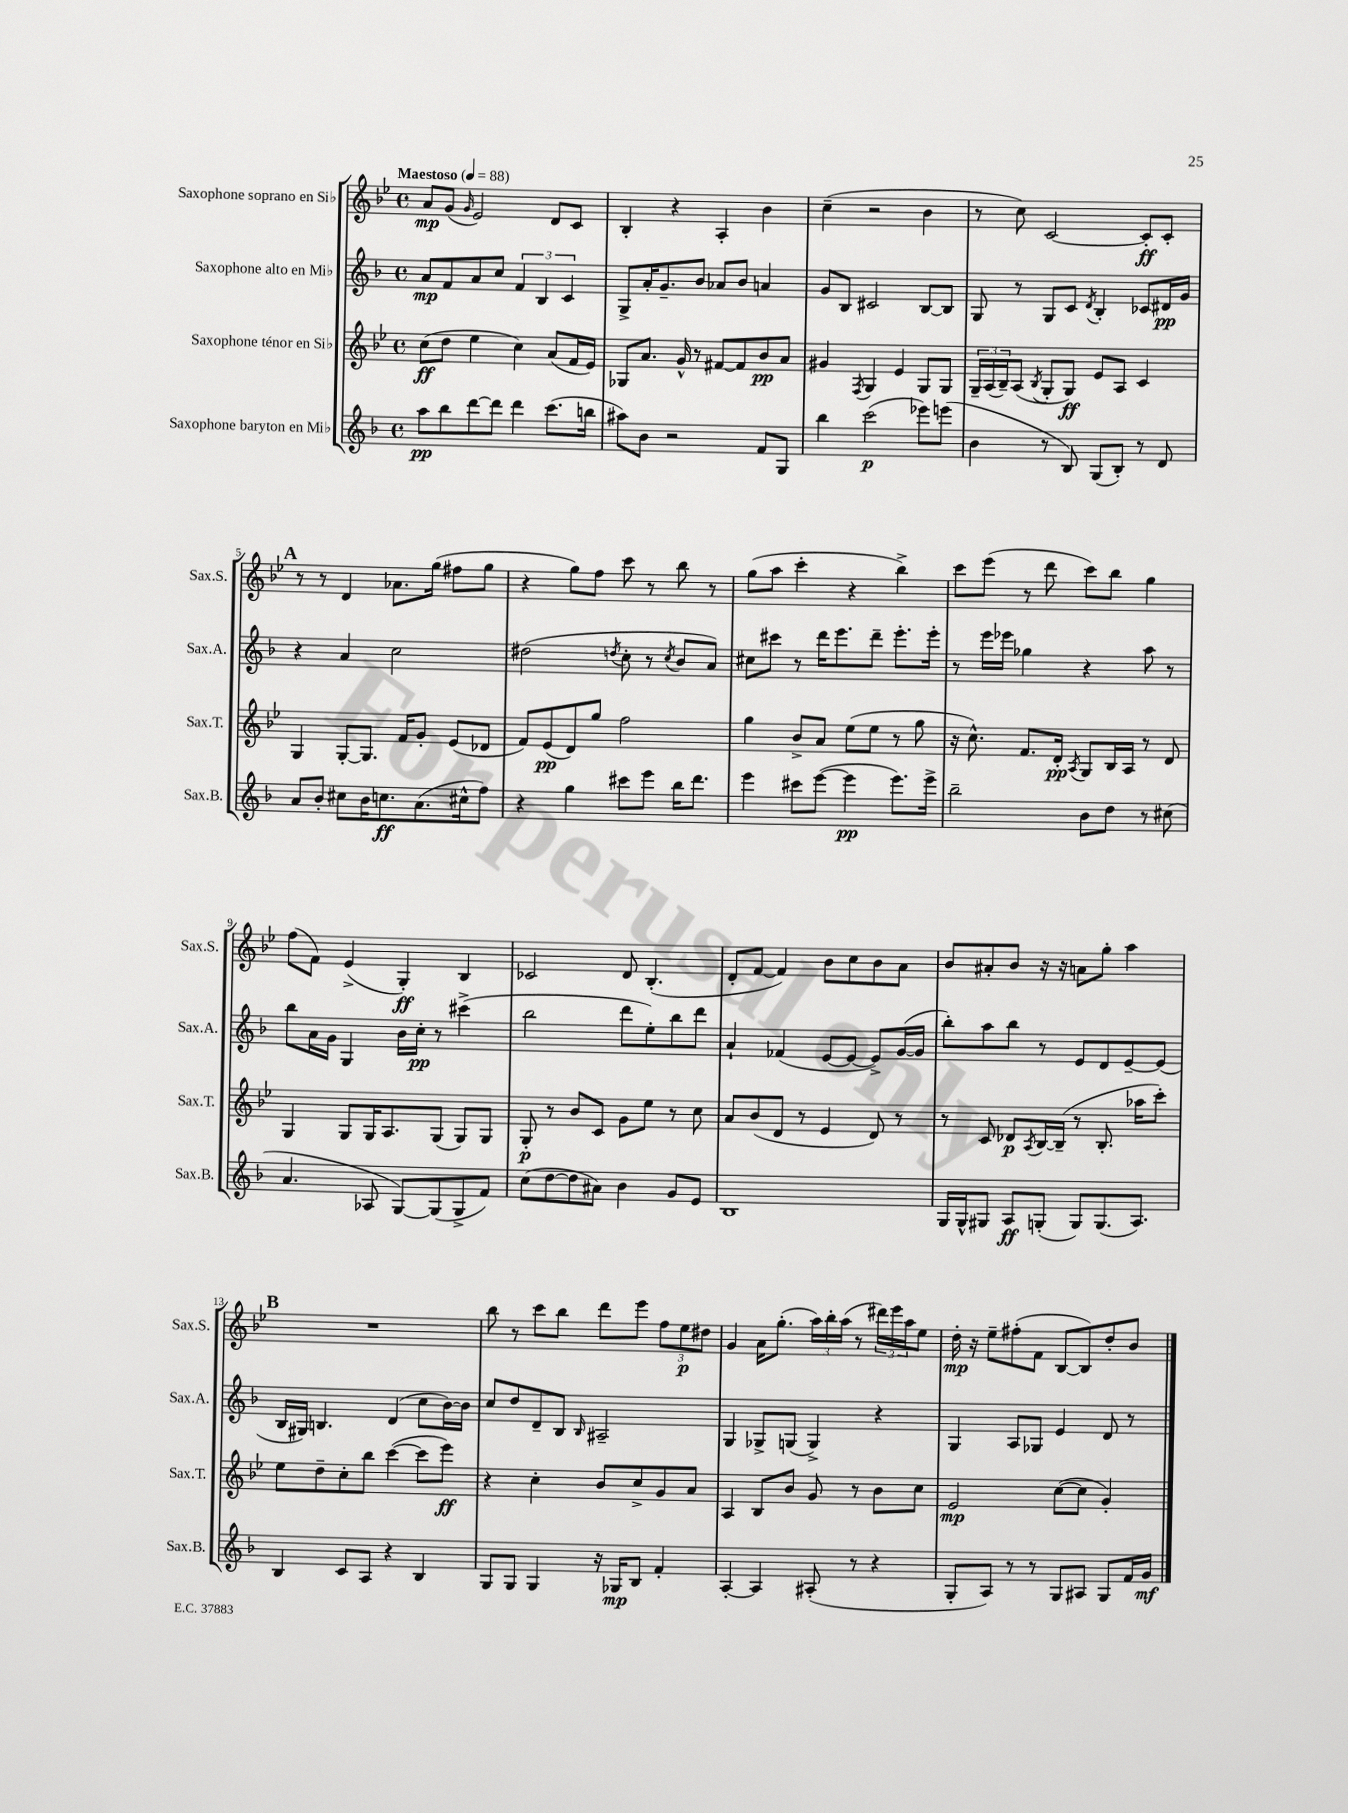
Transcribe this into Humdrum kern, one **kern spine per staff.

**kern	**dynam	**kern	**dynam	**kern	**dynam	**kern	**dynam
*part4	*part4	*part3	*part3	*part2	*part2	*part1	*part1
*staff4	*staff4	*staff3	*staff3	*staff2	*staff2	*staff1	*staff1
*I"Saxophone baryton en Mi♭	*	*I"Saxophone ténor en Si♭	*	*I"Saxophone alto en Mi♭	*	*I"Saxophone soprano en Si♭	*
*I'Sax.B.	*	*I'Sax.T.	*	*I'Sax.A.	*	*I'Sax.S.	*
*clefG2	*	*clefG2	*	*clefG2	*	*clefG2	*
*k[b-]	*	*k[b-e-]	*	*k[b-]	*	*k[b-e-]	*
*M4/4	*	*M4/4	*	*M4/4	*	*M4/4	*
*met(c)	*	*met(c)	*	*met(c)	*	*met(c)	*
*MM88	*	*MM88	*	*MM88	*	*MM88	*
=1	=1	=1	=1	=1	=1	=1	=1
!	!	!	!	!	!	!LO:TX:a:B:t=Maestoso	!
8aa\L	pp	(8cc\L	ff	8a/L	mp	8a/L	mp
8bb-\	.	8dd\J	.	8f/	.	(8g/J	.
.	.	.	.	.	.	16qqg/	.
[8ddd\	.	4ee-\	.	8a/	.	2e-/)	.
8ddd\J]	.	.	.	8cc/J	.	.	.
4ddd\	.	4cc\)	.	6f/	.	.	.
.	.	.	.	6B-/	.	.	.
(8.ccc\L	.	(8a/L	.	.	.	8d/L	.
.	.	.	.	6c/	.	.	.
.	.	16f/L	.	.	.	8c/J	.
16bbn\Jk	.	16e-/JJ)	.	.	.	.	.
=2	=2	=2	=2	=2	=2	=2	=2
8aa#X\L)	.	8G-X/L	.	8G^/L	.	4B-'/	.
8b-\J	.	8.a/J	.	16a'/K	.	.	.
.	.	.	.	8.g~/	.	.	.
2r	.	.	.	.	.	4r	.
.	.	16g^^/	.	.	.	.	.
.	.	8r	.	8b-/J	.	.	.
.	.	[8f#X/L	.	8a-X/L	.	4A'/	.
.	.	8f#/]	.	8b-/J	.	.	.
8f/L	.	8b-/	pp	4an/	.	4b-\	.
8G/J	.	8a/J	.	.	.	.	.
=3	=3	=3	=3	=3	=3	=3	=3
4bb-\	.	4g#X/	.	8g/L	.	(4cc~\	.
.	.	.	.	8B-/J	.	.	.
.	.	8qF/	.	.	.	.	.
(2ccc\	p	4G/	.	2c#X/	.	2r	.
.	.	4e-/	.	.	.	.	.
8eee-X\L)	.	8G/L	.	[8B-/L	.	4b-\	.
(8eeen\J	.	8G/J	.	8B-/J]	.	.	.
=4	=4	=4	=4	=4	=4	=4	=4
4b-\	.	24G~/LL	.	8G/	.	8r	.
.	.	(24A/	.	.	.	.	.
.	.	24B-~/J)	.	.	.	.	.
.	.	(8A/J	.	8r	.	8cc\)	.
.	.	8qB-/	.	.	.	.	.
8r	.	8G'/L	.	8G/L	.	[2c/	.
8B-/)	.	8G/J)	ff	8c/J	.	.	.
.	.	.	.	8qd/	.	.	.
(8G/L	.	8e-/L	.	4B-'/	.	.	.
8B-'/J)	.	8A/J	.	.	.	.	.
8r	.	4c/	.	8c-X/L	.	8c'/L]	ff
8d/	.	.	.	16d#X/L	pp	8c'/J	.
.	.	.	.	16g/JJ	.	.	.
!!LO:LB:g=z
!!LO:REH:place=s1:t=A
=5	=5	=5	=5	=5	=5	=5	=5
8a/L	.	4G/	.	4r	.	8r	.
8b-'/J	.	.	.	.	.	8r	.
8cc#X\L	.	[8G'/L	.	4a/	.	4d/	.
16b-\K	.	8.G/J]	.	.	.	.	.
8.ccn\	ff	.	.	.	.	.	.
.	.	.	.	2cc\	.	8.a-X\L	.
.	.	16f/KL	.	.	.	.	.
(8.a\	.	8g'/J	.	.	.	.	.
.	.	.	.	.	.	(16gg\Jk	.
.	.	(8e-/L	.	.	.	8ff#X\L	.
16cc#X^^\k	.	.	.	.	.	.	.
8ff\J)	.	8d-X/J	.	.	.	8gg\J	.
=6	=6	=6	=6	=6	=6	=6	=6
4r	.	8f/L)	.	(2dd#X\	.	4r	.
.	.	(8e-/	pp	.	.	.	.
4gg\	.	8d/)	.	.	.	8gg\L)	.
.	.	8gg/J	.	.	.	8ff\J	.
.	.	.	.	8qddn/	.	.	.
8ccc#X\L	.	2ff\	.	8cc'\	.	8ccc\	.
8eee\J	.	.	.	8r	.	8r	.
.	.	.	.	8qcc/	.	.	.
16bb-\KL	.	.	.	8b-/L	.	8bb-\	.
8.ddd\J	.	.	.	.	.	.	.
.	.	.	.	8a/J)	.	8r	.
=7	=7	=7	=7	=7	=7	=7	=7
4eee\	.	4gg\	.	8cc#X\L	.	(8gg\L	.
.	.	.	.	8ccc#X\J	.	8aa\J	.
8ccc#X\L	.	8b-^/L	.	8r	.	4ccc'\	.
([8eee\J	.	8a/J	.	16ddd\KL	.	.	.
.	.	.	.	8.eee\	.	.	.
4eee\]	pp	(8ee-\L	.	.	.	4r	.
.	.	8ee-\J	.	8ddd~\J	.	.	.
8.eee\L)	.	8r	.	8.eee'\L	.	4bb-^\)	.
.	.	8gg\	.	.	.	.	.
16eee^\Jk	.	.	.	16eee'\Jk	.	.	.
=8	=8	=8	=8	=8	=8	=8	=8
2bb-~\	.	16r	.	8r	.	8ccc\L	.
.	.	8.cc^^\)	.	.	.	.	.
.	.	.	.	16eee\LL	.	(8eee-\J	.
.	.	.	.	16eee-X\JJ	.	.	.
.	.	8.f/L	.	4gg-X\	.	8r	.
.	.	.	.	.	.	8ddd\	.
.	.	16d'/Jk	pp	.	.	.	.
.	.	8qA/	.	.	.	.	.
8b-\L	.	8G/L	.	4r	.	8ccc\L)	.
8dd\J	.	16B-/L	.	.	.	8bb-\J	.
.	.	16A/JJ	.	.	.	.	.
8r	.	8r	.	8aa\	.	4gg\	.
(8cc#X\	.	8d/	.	8r	.	.	.
!!LO:LB:g=z
=9	=9	=9	=9	=9	=9	=9	=9
4.a/	.	4G/	.	8bb-\L	.	(8ff\L	.
.	.	.	.	16a\L	.	8f\J)	.
.	.	.	.	16g\JJ	.	.	.
.	.	8G/L	.	4G/	.	(4e-^/	.
8A-X/	.	16G/K	.	.	.	.	.
.	.	8.A/	.	.	.	.	.
[8G/L)	.	.	.	16b-\LL	.	4G'/)	ff
.	.	.	.	16cc'\JJ	pp	.	.
(8G/]	.	(8G/J	.	8r	.	.	.
8G^/	.	8G/L)	.	(4ccc#X^\	.	4B-/	.
8f/J)	.	8G/J	.	.	.	.	.
=10	=10	=10	=10	=10	=10	=10	=10
(8cc\L	.	8G'/	p	2bb-\	.	2c-X/	.
[8dd\	.	8r	.	.	.	.	.
8dd\]	.	8b-/L	.	.	.	.	.
8a#X\J)	.	8c/J	.	.	.	.	.
4b-\	.	8g\L	.	8ddd\L	.	8d/	.
.	.	8ee-\J	.	8ee'\)	.	(4.B-'/	.
8g/L	.	8r	.	8bb-\	.	.	.
8e/J	.	8cc\	.	8ddd\J	.	.	.
=11	=11	=11	=11	=11	=11	=11	=11
1B-	.	8a/L	.	4a`/	.	8d'/L	.
.	.	(8b-/	.	.	.	[8f/J	.
.	.	8d/J	.	(4f-X/	.	4f/])	.
.	.	8r	.	.	.	.	.
.	.	4e-/	.	[8e/L	.	8b-\L	.
.	.	.	.	8e/J_	.	8cc\	.
.	.	8d/)	.	8e^/L])	.	8b-\	.
.	.	8r	.	([16g/L	.	8a\J	.
.	.	.	.	16g/JJ]	.	.	.
=12	=12	=12	=12	=12	=12	=12	=12
16G/LL	.	8r	.	8bb-'\L)	.	8b-/L	.
16G^^/J	.	.	.	.	.	.	.
8G#X/J	.	8c/	.	8aa\	.	8a#X'/	.
8A/L	ff	8d-X/L	p	8bb-\J	.	8b-/J	.
.	.	8qA/	.	.	.	.	.
(8Gn'/J	.	[16B-/L	.	8r	.	16r	.
.	.	(16B-~/JJ]	.	.	.	16r	.
8G/L)	.	8r	.	8e/L	.	8an\L	.
(8.G/	.	8.B-'/	.	8d/	.	8gg'\J	.
.	.	.	.	[8e~/	.	4aa\	.
8.A/J)	.	16aa-X\KL	.	.	.	.	.
.	.	8ccc'\J)	.	(8e/J]	.	.	.
!!LO:LB:g=z
!!LO:REH:place=s1:t=B
=13	=13	=13	=13	=13	=13	=13	=13
4B-/	.	8ee-\L	.	16B-/LL	.	1r	.
.	.	.	.	16G#X/JJ)	.	.	.
.	.	8dd~\	.	4.Bn/	.	.	.
8c/L	.	8cc'\	.	.	.	.	.
8A/J	.	8bb-\J	.	.	.	.	.
4r	.	([4ccc\	.	(4d/	.	.	.
4B-/	.	8ccc\L]	.	8cc\L	.	.	.
.	.	8eee-\J)	ff	[16b-\L)	.	.	.
.	.	.	.	16b-\JJ]	.	.	.
=14	=14	=14	=14	=14	=14	=14	=14
8G/L	.	4r	.	8cc/L	.	8bb-\	.
8G/J	.	.	.	8dd/	.	8r	.
4G/	.	4cc'\	.	8d~/	.	8ccc\L	.
.	.	.	.	8B-/J	.	8bb-\J	.
.	.	.	.	16qqB-/	.	.	.
16r	.	8b-/L	.	2A#X~/	.	8ddd\L	.
16G-X/KL	mp	.	.	.	.	.	.
8B-/J	.	8cc^/	.	.	.	8eee-\J	.
4f'/	.	8g/	.	.	.	12ff\L	.
.	.	.	.	.	.	12ee-\	p
.	.	8a/J	.	.	.	.	.
.	.	.	.	.	.	12dd#X\J	.
=15	=15	=15	=15	=15	=15	=15	=15
[4A'/	.	4A/	.	4G/	.	4g/	.
4A/]	.	8B-/L	.	8G-X^/L	.	16a\KL	.
.	.	.	.	.	.	(8.gg'\J	.
.	.	8b-/J	.	(8Gn/J	.	.	.
(8A#X'/	.	8g/	.	4G^/)	.	24aa\LL)	.
.	.	.	.	.	.	24bb-'\	.
.	.	.	.	.	.	(24aa\JJ	.
8r	.	8r	.	.	.	8r	.
4r	.	8b-\L	.	4r	.	24ddd#X\LL)	.
.	.	.	.	.	.	24eee-\	.
.	.	.	.	.	.	24aa\J	.
.	.	8cc\J	.	.	.	8ee-\J	.
=16	=16	=16	=16	=16	=16	=16	=16
8G'/L	.	2e-/	mp	4G/	.	16dd'\	mp
.	.	.	.	.	.	16r	.
8A/J)	.	.	.	.	.	8ee-~\L	.
8r	.	.	.	8A/L	.	(8ff#X'\	.
8r	.	.	.	8G-X/J	.	8f\J	.
8G/L	.	([8cc\L	.	4e/	.	[8B-/L	.
8A#X/J	.	8cc\J]	.	.	.	8B-/])	.
8G/L	.	4g'/)	.	8d/	.	8dd'/	.
16f/L	.	.	.	8r	.	8b-/J	.
16g/JJ	mf	.	.	.	.	.	.
==	==	==	==	==	==	==	==
*-	*-	*-	*-	*-	*-	*-	*-
